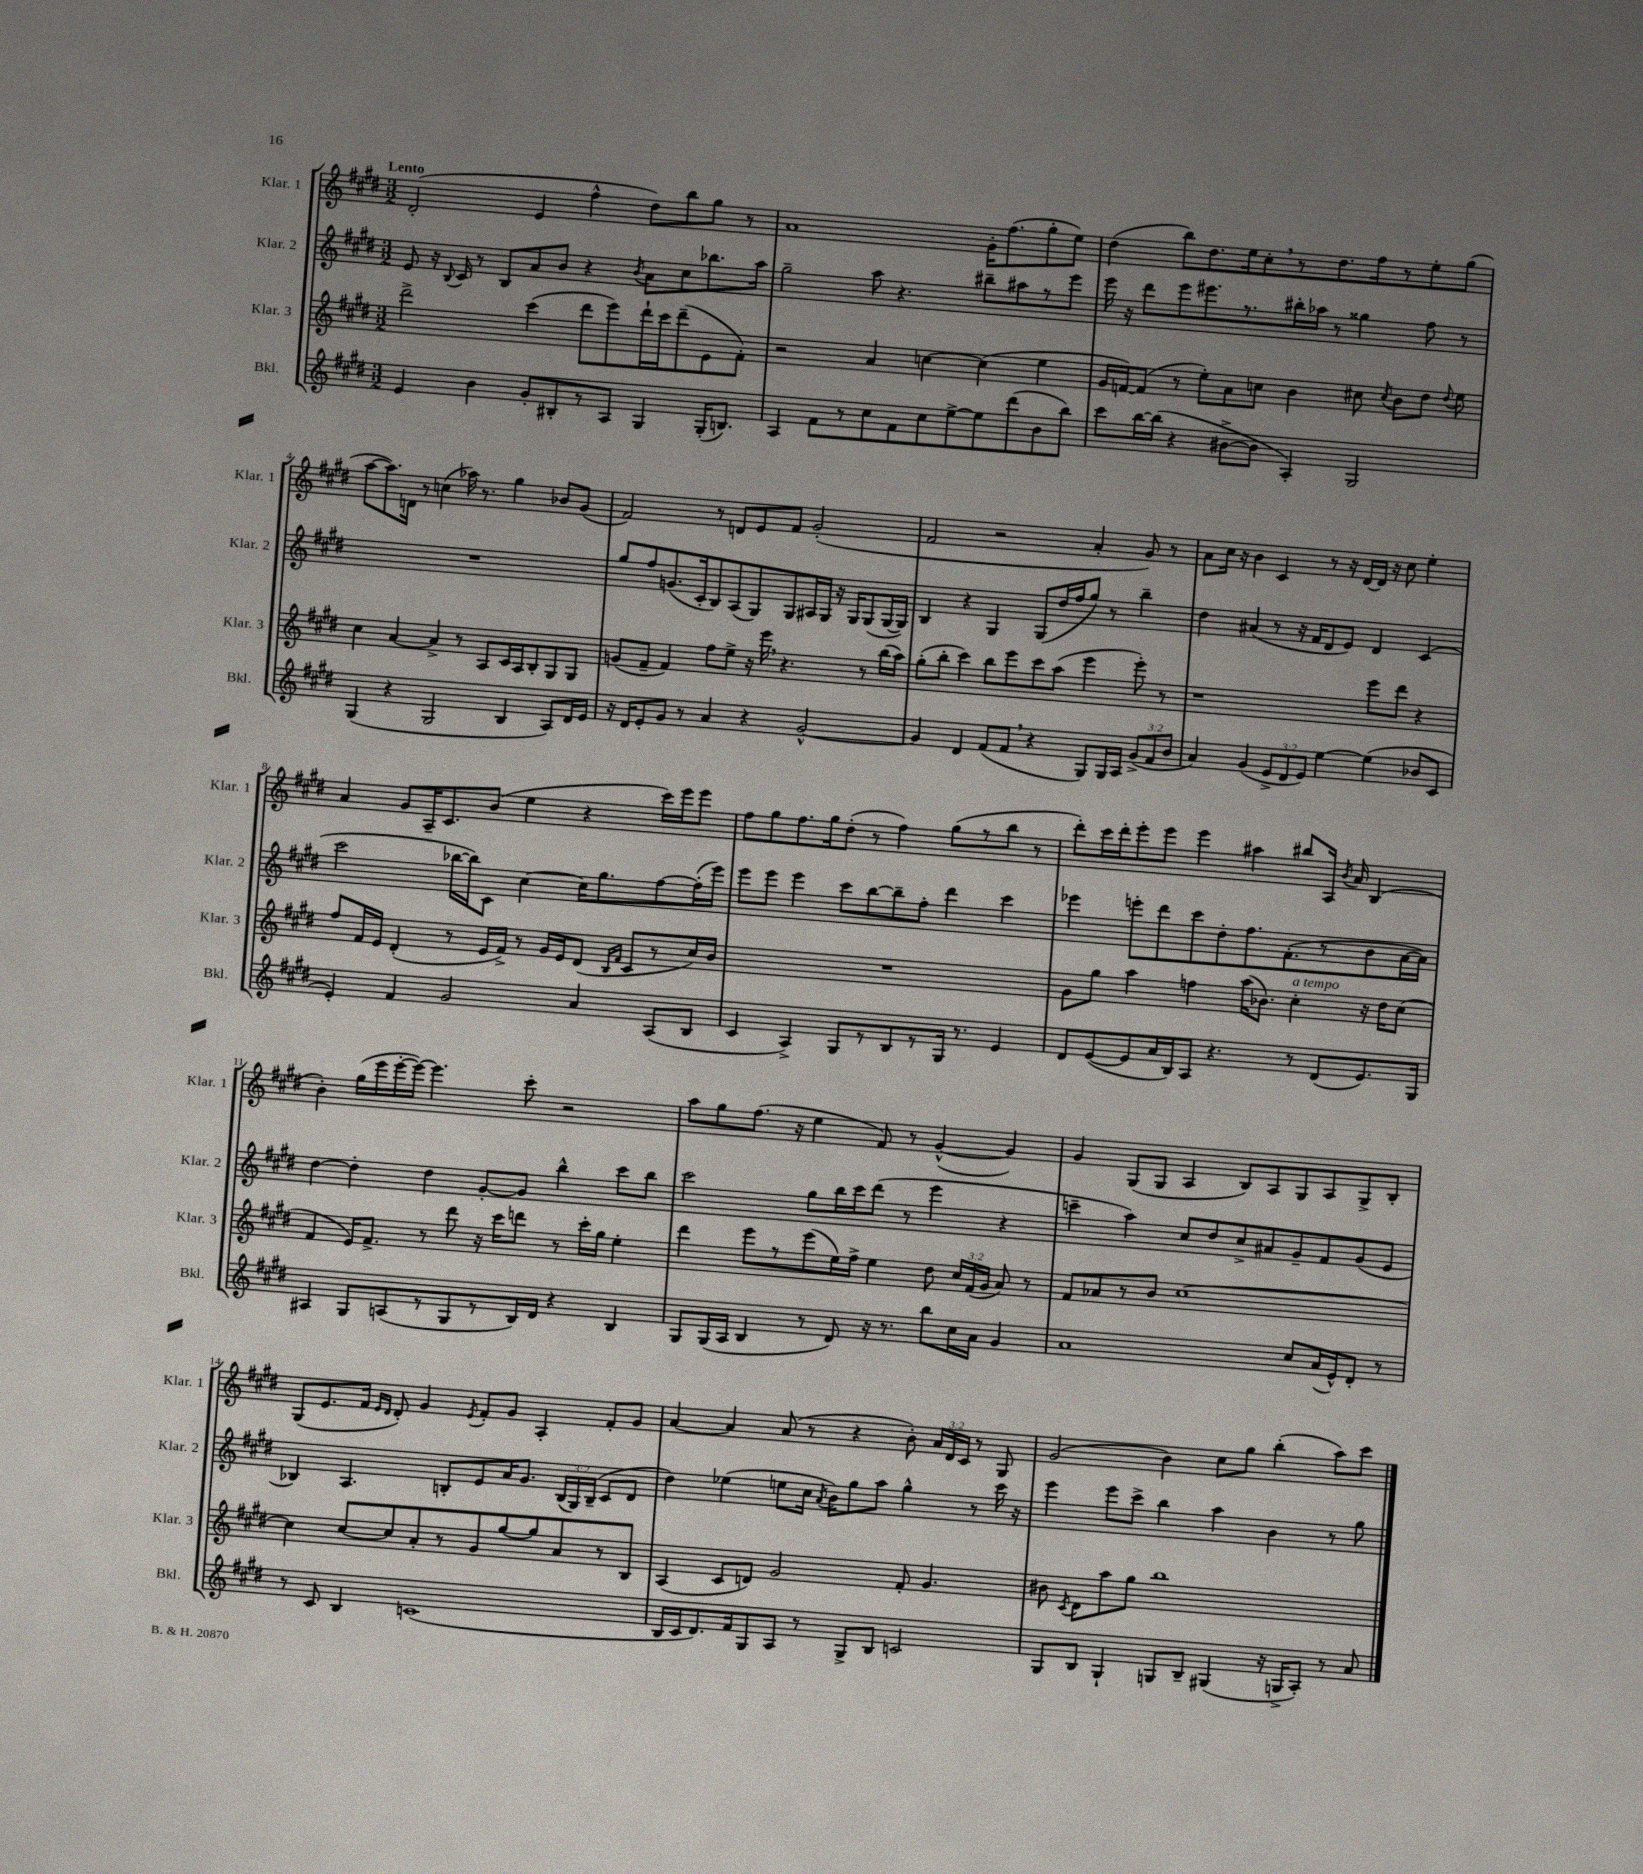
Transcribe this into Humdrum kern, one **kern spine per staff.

**kern	**kern	**kern	**kern
*staff4	*staff3	*staff2	*staff1
*clefG2	*clefG2	*clefG2	*clefG2
*k[f#c#g#d#]	*k[f#c#g#d#]	*k[f#c#g#d#]	*k[f#c#g#d#]
*M3/2	*M3/2	*M3/2	*M3/2
4e/	2ddd#^\	8e/	(2d#'/
.	.	16r	.
.	.	8qqB/	.
.	.	16c#/	.
4b\	.	8r	.
.	.	8B/L	.
8g#'/L	(4ccc#\	8a/	4e/
8B#'/	.	8b/J	.
8r	8ddd#\L	4r	4ff#^^\
8A/J	8eee\)	.	.
.	.	8qb/	.
4G#/	16ddd#`\L	8a\L	8dd#\L)
.	16ccc#\J	.	.
.	(8ddd#~\	8cc#\	8bb\
(16G#'/LK	8e\	8.bb-\	8gg#\J
8.B/J)	.	.	.
.	8f#'\J)	.	8r
.	.	16aa\Jk	.
=	=	=	=
4A/	2r	2gg#~\	1a
8f#\L	.	.	.
8r	.	.	.
8cc#\	4a/	8aa\	.
8f#\	.	4.r	.
8cc#\	[4cc\	.	.
[8ee^\	.	.	.
8ee\]	(4cc\]	8bb#~\L	16g#'\LK
.	.	.	(8.ff#\
(8ddd#\	.	8aa#\	.
8b\	4ee\	8r	8gg#'\
8bb\J)	.	8eee\J	8ee\J)
=	=	=	=
8ccc#\L	16g#/LL	16eee\	(4dd#\
.	[16f/J)	16r	.
[16bb\L	(8f/]J	8ddd#\L	.
(16bb\]JJ	.	.	.
4r	8r	8eee\	8bb\L)
.	8ee'\L)	8.eee#\	8.dd#\
[8b#^\L	8a\	.	.
.	.	8.r	16ee\k
8b#\]J	8cc\J	.	8cc#'\
4A'/)	4b\	16bb#'\L	8r
.	.	16aa-\JJ	.
.	.	8r	8.dd#\
2G#/	8cc#\	4gg##\	.
.	.	.	16ff#\k
.	8qcc#/	.	.
.	8b\L	.	8r
.	8dd#\J	8ff#\	8ee'\
.	8qqdd#/	.	.
.	8ee\	8r	(8gg#\J
=	=	=	=
(4G#/	4cc#\	1.r	[8aa\L
.	.	.	8.aa\])
4r	[4a/	.	.
.	.	.	16d\Jk
.	.	.	8r
2G#/	4a^/]	.	(4cc\
.	8r	.	16aa-\)
.	.	.	8.r
.	8A/L	.	.
4B/	16c#/L	.	4gg#\
.	16A/J	.	.
.	8B'/	.	.
8A/L)	8G#/	.	8b-/L
16d#/L	8G#/J	.	(8g#/J
16e/JJ	.	.	.
=	=	=	=
16r	(8g/L	8gg#/L	2f#/)
16d#/LK	.	.	.
8e'/	8f#~/J	8ff#/	.
8g#/J	4f#/)	(8.g/	.
8r	.	.	.
.	.	16c#'/k	.
4a/	8ff#\L	8B/)	8r
.	8ee^\J	(8A/	8d/L
4r	16r	8G#/)	8e/
.	16eee\	.	.
.	4.r	8G#/	8f#/J
[2g#^^/	.	16A#/L	(2g#'/
.	.	16G#/JJ	.
.	.	16r	.
.	.	16G#/LK	.
.	8r	(8G#/	.
.	(16bb\LL	[16G#/L	.
.	16aa\JJ)	16G#/]JJ)	.
=	=	=	=
4g#/]	(8gg#'\L	4B/	2f#/
.	8bb'\J	.	.
4d#/	4ccc#\)	4r	.
(8f#/L	8bb\L	4G#/	2r
8f#/J	8eee\	.	.
4r	8ccc#\	(8G#/L	.
.	(8aa\J	16dd#/L	.
.	.	16ff#/J	.
8G#/L)	4eee\	8gg#/J)	4a'/
16G#/L	.	8r	.
16A/JJ	.	.	.
(12g#^/L	8eee'\)	4bb~\	8g#/)
12f#/	.	.	.
.	8r	.	8r
12b/J	.	.	.
=	=	=	=
4a/)	1r	4dd#\	8a\L
.	.	.	16cc#\Jk
.	.	.	16r
(4g#/	.	(4a#/	4b\
12e^/L	.	8r	4c#/
12d#/	.	.	.
.	.	16r	.
12e/J)	.	.	.
.	.	16f#/LK	.
[4ee\	.	8d#/	8r
.	.	8e/J)	16r
.	.	.	[16d#/LL
(4ee\]	8eee\L	4d#/	16d#/]JJ
.	.	.	16r
.	8ddd#\J	.	8cc#\
8b-/L	4r	(4c#/	4ee'\
8c#/J	.	.	.
=	=	=	=
4e'/)	8ff#/L	2ccc#\	4a/
.	16f#/L	.	.
.	16e/JJ	.	.
4f#/	(4d#'/	.	8g#/L
.	.	.	16A~/K
.	.	.	8.c#/
2g#/	8r	[16bb-\LL	.
.	.	16bb-\]J)	.
.	16e/LL	8c#\J	(8b/J
.	16f#^/JJ)	.	.
.	8r	[4cc#\	4ee\
.	16g#/LL	.	.
.	16e/J	.	.
4a/	(8d#/J	16cc#\]LK	4r
.	.	8.gg#\	.
.	16qqB/LL	.	.
.	16qqf#/JJ	.	.
.	8c#/L	.	.
(8A/L	8r	[8ff#\	16ccc#\LL)
.	.	.	16eee\J
8B/J	16cc#/L)	(16ff#'\]L	8eee\J
.	16b/JJ	16eee\JJ)	.
=	=	=	=
4c#/	1.r	8eee\L	8ff#\L
.	.	8eee\J	8gg#\
4A^/)	.	4eee\	8.ff#\
.	.	.	16gg#\k
8G#/L	.	8ccc#\L	(8dd#'\J
8r	.	[8bb\	8r
8B/	.	8bb~\]	4ff#\)
8r	.	8ff#'\J	.
16G#/Jk	.	4ddd#\	(8gg#\L
8.r	.	.	.
.	.	.	8r
4e/	.	4ccc#\	8bb\J
.	.	.	8r
=	=	=	=
8d#/L	8g#\L	4eee-\	8ddd#'\L)
([8e/	8gg#\J	.	16ccc#\L
.	.	.	16ddd#'\J
8e/]	4aa\	8eee'\L	8eee'\
16a/L	.	8ddd#\	8eee\J
16B/J)	.	.	.
8A/J	4ff\	8ccc#\	4eee\
4.r	.	8dd#'\	.
.	(16aa\LK	8.ff#\	4aa#\
.	8.b-\J)	.	.
.	.	(8.f#'\	.
8r	4cc#'\	.	8bb#/L
(8d#/L	.	8r	16A/Jk
.	.	.	8qb/
.	.	.	16a/
8.e/)	16r	8b\	(4B/
.	16dd#\LK	.	.
.	(8cc#\J	[16a\L	.
16G#/Jk	.	16a\]JJ)	.
=	=	=	=
4A#/	4f#/	[4dd#\	4b'\)
8G#/L	16e/LK)	4dd#'\]	(16gg#\LL
.	8.f#^/J	.	16eee\
(8A/	.	.	[16eee'\
.	.	.	16eee\_JJ)
8r	8r	4dd#\	4.eee\]
8G#/	8ddd#\	.	.
8r	16r	[8g#'/L	.
.	16ccc#\LK	.	.
16B/L)	8ddd\J	8g#/]J	8ccc#'\
16d#/JJ	.	.	.
4r	8r	4bb^^\	2r
.	16ccc#'\LL	.	.
.	16gg#\JJ	.	.
4B/	4ee'\	8ccc#\L	.
.	.	8bb\J	.
=	=	=	=
8G#/L	4ddd#\	2ccc#\	8aa\L
(16G#/L	.	.	8gg#\
16A/JJ	.	.	.
4B/	8eee\L	.	(8.ff#\J
.	8r	.	.
.	.	.	16r
8r	(8eee\	8gg#\L	4ee\
8d#/)	16ee\L)	16bb\L	.
.	16ff#^\JJ	16ccc#\J	.
16r	4ee\	(8ddd#\J	8f#/)
8.r	.	.	.
.	.	8r	8r
8bb\L	8dd#\	4eee\	([4g#^^/
16cc#\L	24cc#/LL	.	.
.	(24f#/	.	.
16a\JJ	.	.	.
.	24g#/JJ	.	.
4g#/	8a/)	4r	4g#/])
.	8r	.	.
=	=	=	=
1a	8f#/L	4ccc~\	4g#/
.	8a-/	.	.
.	8r	4aa\)	(8G#/L
.	8b/J	.	8G#/J
.	[1cc#	8cc#/L	4A/
.	.	8dd#/	.
.	.	8cc#^/	8B/L)
.	.	8a#/	8A/
8cc#/L	.	8g#~/	8G#/
(16a/L	.	8f#/	8A/
16e^^/J)	.	.	.
8d#'/J	.	(8g#/	8G#^/
8r	.	8e/J	8B'/J
=	=	=	=
8r	4cc#\]	4B-/)	(8G#/L
8c#/	.	.	8.e/
4B/	[8cc#/L	4.A/	.
.	.	.	16f#/Jk
.	.	.	16qqe/LL
.	.	.	16qqd#/JJ
.	8cc#/]	.	8d#'/)
(1c	8a'/	.	4g#/
.	8r	8B'/L	.
.	.	.	8qe/
.	8g#/	8e/	8f#'/L
.	[8gg#/	16a/K	8g#/J
.	.	8.g#/J	.
.	8gg#/]	.	4A'/
.	8a/	(24B/LL	.
.	.	24G#/)	.
.	.	(24B~/JJ	.
.	8r	8c#/L	8f#'/L
.	8B/J	8d#/J	8g#/J
=	=	=	=
16B/LL	(4A/	4dd#\)	[4a/
16c#/J	.	.	.
8.d#/)	.	.	.
.	8c#/L	(4ee-\	4a/]
16f#/k	.	.	.
8G#/	8d/J)	.	.
8A/J	2g#/	8ee\L	(8a/
8r	.	16cc#\Jk	8r
.	.	8qa/	.
.	.	16b\LK)	.
8G#^/L	.	8gg#\	4r
8B/J	.	8aa\J	.
2c/	8f#'/	4gg#^^\	8b'\)
.	4.g#/	.	24a/LL
.	.	.	24d#/
.	.	.	24c#/JJ
.	.	8r	8r
.	.	16ccc#\	8G#/
.	.	16r	.
=	=	=	=
8G#/L	8b#\	4eee\	(2g#/
.	8qc#/	.	.
8B/J	8d#\L	.	.
4G#`/	8aa\	8eee\L	.
.	8gg#\J	8ccc#^\J	.
8G/L	1bb	4bb\	4b\)
8B~/J	.	.	.
(4G#/	.	4aa\	8cc#\L
.	.	.	8gg#\J
16r	.	4b\	(4bb'\
16G^/LK	.	.	.
8A'/J)	.	.	.
8r	.	8r	8aa\L)
8a/	.	8gg#\	8ccc#\J
==	==	==	==
*-	*-	*-	*-
